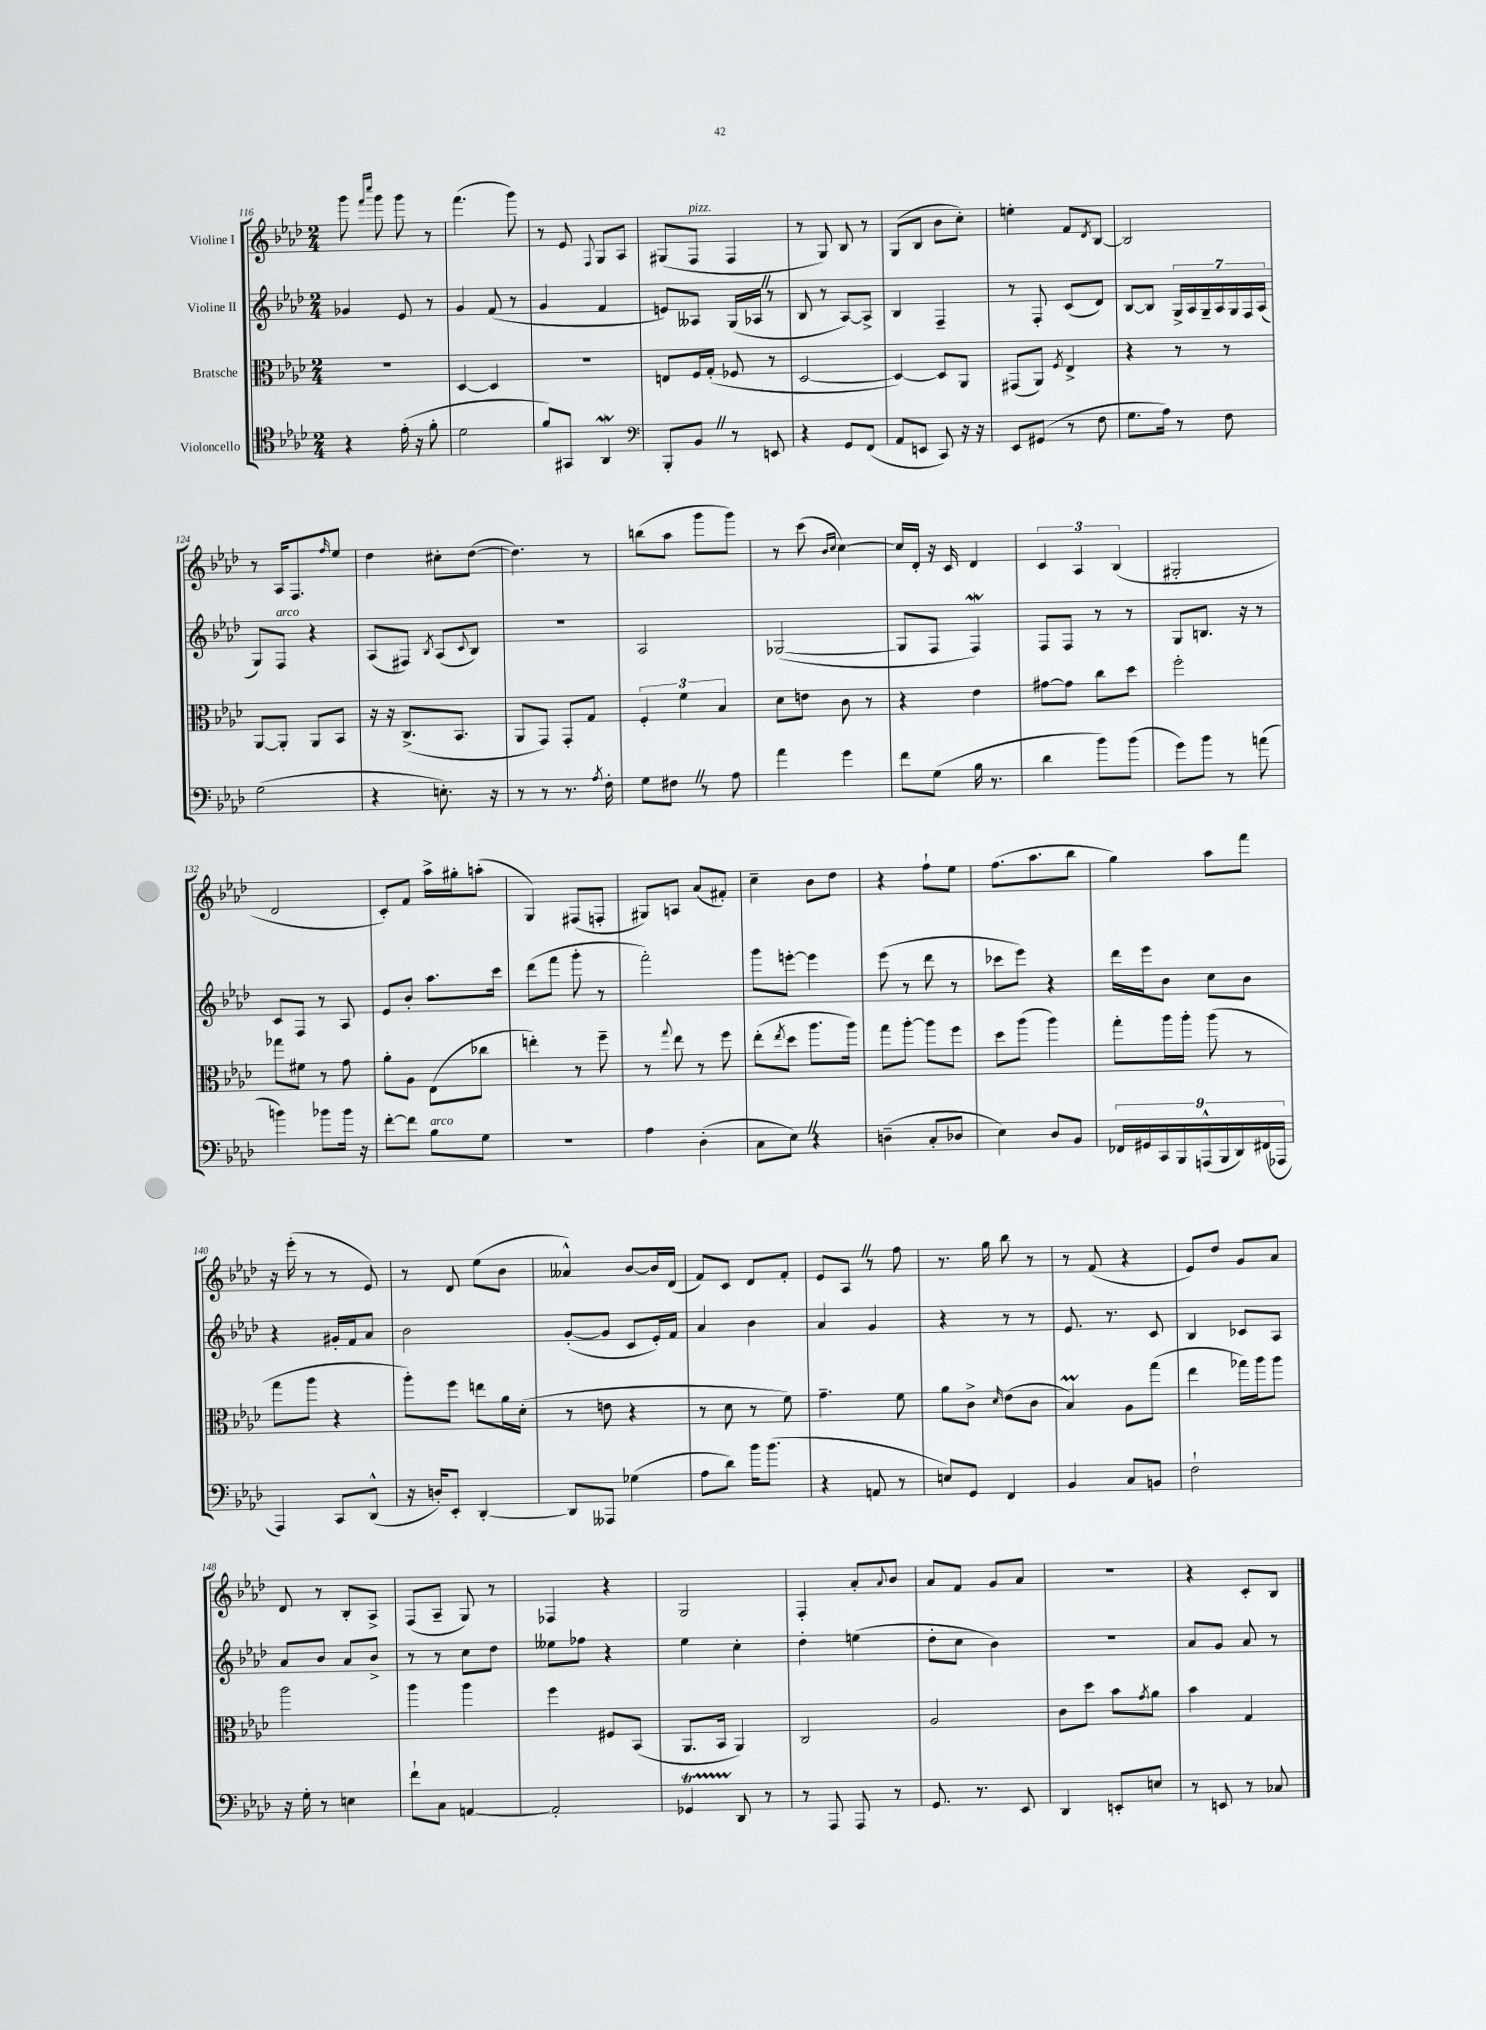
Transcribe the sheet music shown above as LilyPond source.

<<
\new StaffGroup <<
\new Staff = "s0" \with { instrumentName = "Violine I" } {
    \clef treble \key aes \major \numericTimeSignature \time 2/4
    g'''8 \grace { f'''16 c''''16 } g'''8 g'''8 r8 |
    f'''4.( g'''8) |
    r8 ees'8 \appoggiatura { f8 } g8 aes8 |
    gis8( f8^\markup { \italic "pizz." } f4 |
    r8 g8) bes8 r8 |
    g8( bes8 bes'8 c''8-.) |
    e''4-. f'8 \acciaccatura { des'8 } bes8~ |
    bes2 |
    r8 aes16 f8. \grace { f''16 } ees''8 |
    des''4 cis''8-. des''8~( |
    des''4.) r8 |
    b''8( aes''8 g'''8 g'''8) |
    r8 c'''8( \grace { bes'16 c''16 } c''4~) |
    c''16 des'16-. r16 c'16 des'4 |
    \tuplet 3/2 { c'4 aes4 bes4( } |
    gis2-. |
    des'2 |
    c'8-.) f'8 aes''16-> gis''16-. a''8-.( |
    g4) fis8( f8-. |
    gis8) a8 aes'8( fis'8-.) |
    c''4-- bes'8 des''8 |
    r4 f''8-! ees''8 |
    f''8.( aes''8. bes''8 |
    g''4) aes''8 f'''8 |
    r16 ees'''16-.( r8 r8 ees'8) |
    r8 des'8 ees''8( bes'8 |
    aeses'4-^) bes'8~ bes'16 des'16( |
    f'8) c'8 des'8 f'8-. |
    ees'8 aes8 \once \override BreathingSign.text = \markup { \musicglyph "scripts.caesura.straight" } \breathe r8 f''8 |
    r8. g''16 bes''8 r8 |
    r8 f'8( r4 |
    ees'8) des''8 g'8 aes'8 |
    des'8 r8 bes8-. aes8-> |
    f8( aes8-- g8) r8 |
    fes4 r4 |
    g2 |
    f4-. aes'8-. \appoggiatura { aes'8 } bes'8 |
    aes'8 f'8 g'8 aes'8 |
    R2 |
    r4 c'8-. bes8 \bar "|." |
}
\new Staff = "s1" \with { instrumentName = "Violine II" } {
    \clef treble \key aes \major \numericTimeSignature \time 2/4
    ges'4 ees'8 r8 |
    g'4 f'8( r8 |
    g'4 f'4 |
    e'8) aeses8 g16( aes16 \once \override BreathingSign.text = \markup { \musicglyph "scripts.caesura.straight" } \breathe r8 |
    bes8 r8 aes8~) aes8-> |
    bes4 f4-- |
    r8 f8-. c'8( des'8) |
    bes8~ bes8 \tuplet 7/4 { g16-> aes16 g16-- aes16 g16 f16 aes16( } |
    g8) f8^\markup { \italic "arco" } r4 |
    aes8( fis8) \acciaccatura { bes8 } aes8( \appoggiatura { c'8 } bes8) |
    r2 |
    aes2 |
    ges2~( |
    ges8 f8 f4\mordent) |
    f8 f8 r8 r8 |
    g8 b8. r16 r8 |
    c'8 f8 r8 aes8 |
    ees'8 bes'8-. aes''8. c'''16 |
    des'''8( f'''8 g'''8-. r8 |
    f'''2-.) |
    g'''8 e'''8~-. e'''4 |
    ees'''8( r8 des'''8 r8 |
    ces'''8 ees'''8) r4 |
    des'''16 ees'''16 bes'8 c''8 bes'8 |
    r4 gis'16-. f'16 aes'8 |
    bes'2 |
    g'8~-.( g'8 c'8 ees'16-.) f'16 |
    aes'4 bes'4 |
    aes'4 g'4 |
    r4 r8 r8 |
    ees'8. r8. c'8 |
    bes4 ces'8 aes8 |
    aes'8 bes'8 aes'8 bes'8-> |
    r8 r8 c''8 des''8 |
    eeses''8 fes''8 r4 |
    ees''4 c''4-. |
    des''4-. e''4( |
    des''8-. c''8 bes'4) |
    r2 |
    aes'8 g'8 aes'8 r8 \bar "|." |
}
\new Staff = "s2" \with { instrumentName = "Bratsche" } {
    \clef alto \key aes \major \numericTimeSignature \time 2/4
    r2 |
    des4~ des4 |
    R2 |
    e8 f16 g16-.( fes8 r8 |
    des2~ |
    des4~) des8 aes,8 |
    gis,8( aes,8) \acciaccatura { f8 } ees4-> |
    r4 r8 r8 |
    aes,8~ aes,8-. aes,8 bes,8 |
    r16 r16 c8.->( bes,8. |
    aes,8 g,8) g,8-. g8 |
    \tuplet 3/2 { f4-. f'4 bes4 } |
    des'8 e'8 c'8 r8 |
    r4 ees'4 |
    gis'8~ gis'8 c''8 des''8 |
    f''2-. |
    ges''8 fis'8 r8 g'8 |
    aes'8-. aes8 ees8( ces''8 |
    e''4-.) r8 f''8-- |
    r8 \appoggiatura { g''8 } ees''8 r8 f''8 |
    ees''8-.( \acciaccatura { ees''8 } des''8 aes''8. aes''16) |
    g''8 aes''8~-. aes''8 f''8 |
    des''8 aes''8( aes''4) |
    g''8-. aes''16 aes''16-. aes''8( r8 |
    g''8 aes''8 r4 |
    aes''8-.) f''8 e''8 aes'16 des'16-.( |
    r8 e'8 r4 |
    r8 des'8 r8 f'8) |
    g'4.-- f'8 |
    aes'8 c'8-> \grace { des'16 } ees'8( c'8 |
    bes4\prall) aes8 g''8( |
    ees''4 ges''16) aes''16 aes''8 |
    aes''2 |
    aes''4 aes''4 |
    f''4 fis8 bes,8( |
    aes,8. bes,16 aes,4) |
    c2 |
    aes2 |
    c'8 des''8 bes'8 \acciaccatura { g'8 } aes'8 |
    bes'4 g4 \bar "|." |
}
\new Staff = "s3" \with { instrumentName = "Violoncello" } {
    \clef tenor \key aes \major \numericTimeSignature \time 2/4
    r4 ees'16-.( r16 f'8-. |
    des'2 |
    f'8) gis,8 aes,4\mordent |
    \clef bass bes,,8-. bes,8 \once \override BreathingSign.text = \markup { \musicglyph "scripts.caesura.straight" } \breathe r8 e,8 |
    r4 g,8 f,8( |
    aes,8 e,8 c,8) r16 r16 |
    ees,8 gis,8( r8 f8 |
    g8. aes16) r8 f8 |
    g2( |
    r4 e8.-.) r16 |
    r8 r8 r8. \acciaccatura { aes8 } f16-. |
    g8 fis8 \once \override BreathingSign.text = \markup { \musicglyph "scripts.caesura.straight" } \breathe r8 aes8 |
    aes'4 g'4 |
    f'8 g8( bes16 r8. |
    des'4 bes'8) bes'8( |
    g'8) bes'8 r8 a'8( |
    b'4) bes'8 bes'16 r16 |
    f'8~-. f'8 bes8^\markup { \italic "arco" } g8 |
    r2 |
    aes4 des4-.( |
    c8 ees8) \once \override BreathingSign.text = \markup { \musicglyph "scripts.caesura.straight" } \breathe r4 |
    d4--( c8-. des8 |
    ees4) des8 bes,8 |
    \tuplet 9/8 { fes,16 gis,16 c,16 bes,,16 a,,16-^( bes,,16 des,16) fis,16( aes,,16 } |
    aes,,4) c,8 des,8-^( |
    r16 d16-.) ees,8-. des,4~-. |
    des,8 aeses,,8 ges4( |
    aes8 des'8) bes'16 bes'8.( |
    r4 a,8 r8 |
    e8) g,8 f,4 |
    bes,4 c8 b,8 |
    f2-! |
    r16 g16-. r8 e4 |
    f'8-! c8 a,4~ |
    a,2-. |
    ges,4\startTrillSpan des,8\stopTrillSpan r8 |
    r8 aes,,8 aes,,8 r8 |
    g,8. r8. ees,8 |
    des,4 e,8-. e8 |
    r8 e,8 r8 ces8 \bar "|." |
}
>>
>>
\layout { \context { \Score currentBarNumber = #116 } }
